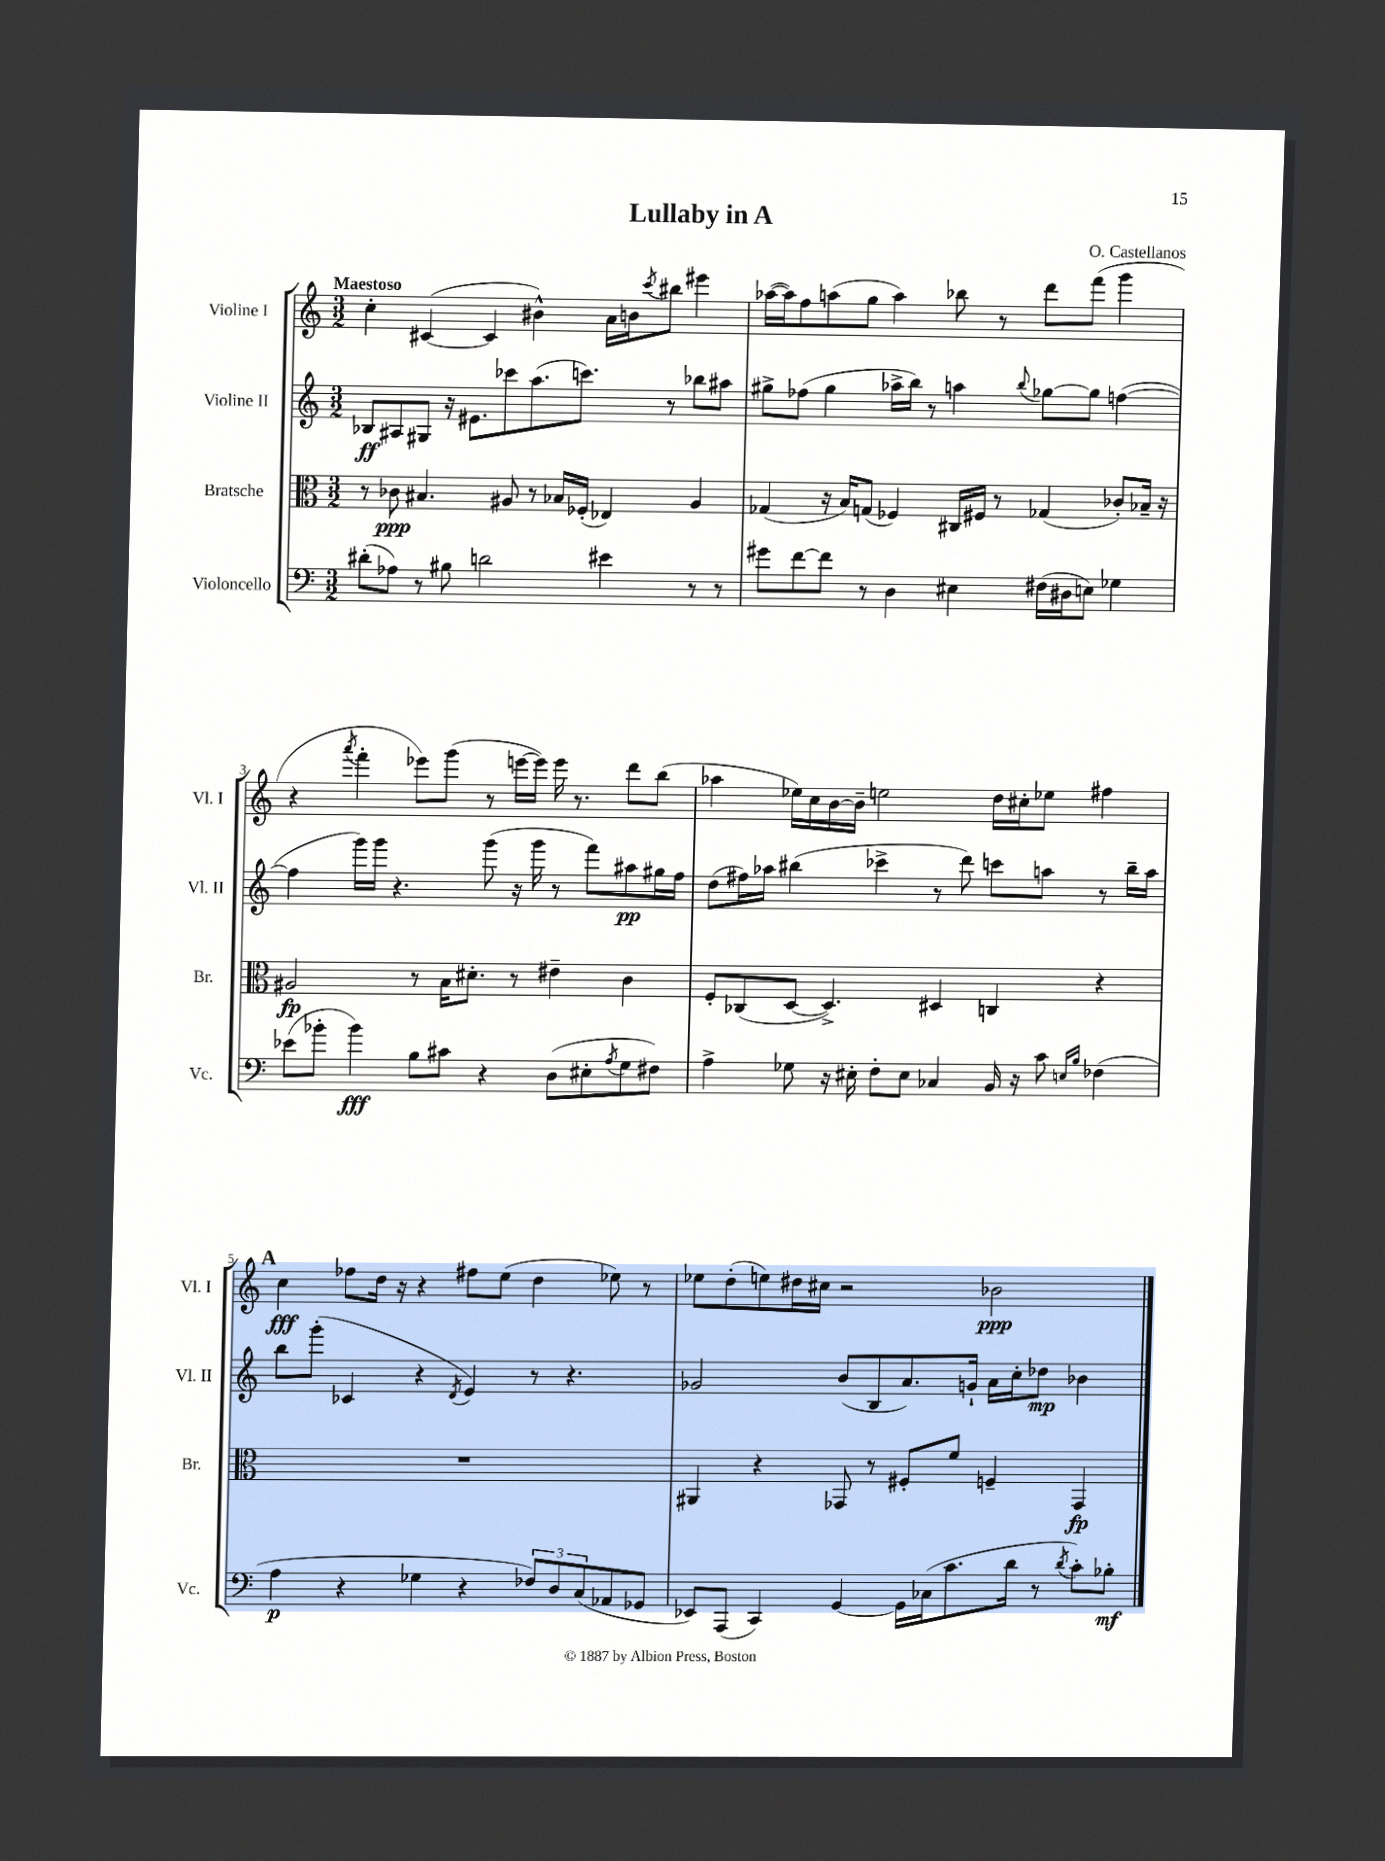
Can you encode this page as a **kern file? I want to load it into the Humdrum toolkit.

**kern	**kern	**kern	**kern
*staff4	*staff3	*staff2	*staff1
*clefF4	*clefC3	*clefG2	*clefG2
*k[]	*k[]	*k[]	*k[]
*M3/2	*M3/2	*M3/2	*M3/2
(8d#'	8r	8B-	4cc'
8A-)	8c-	8A#	.
8r	4.B#	8G#	([4c#
8B#	.	16r	.
.	.	8.e#	.
2d	.	.	4c#]
.	8A#	8ccc-	.
.	8r	(8.aa	4b#^^)
.	16B-	.	.
.	(16F-'	8.ccc)	.
4e#	4E-)	.	16a
.	.	.	16b
.	.	.	8qccc
.	.	8r	8bb#
8r	4A#	8bb-	4eee#
8r	.	8aa#	.
=	=	=	=
8g#	(4G-	8gg#^	([16aa-
.	.	.	16aa-])
[8f	.	(8ff-	8ff
8f]	16r	4gg#	(8aa
.	16B)	.	.
8r	(8G	.	8gg
4D	4F-)	16aa-^	4aa)
.	.	16bb)	.
.	.	8r	.
4E#	16C#	4aa	8bb-
.	16F#	.	.
.	8r	.	8r
.	.	8qqbb	.
(16F#	(4G-	[8gg-	8ddd
16D#	.	.	.
8E)	.	8gg-]	(8fff
4G-	8c-')	([4ff	4ggg
.	16B-~	.	.
.	16r	.	.
=	=	=	=
(8e-	2A#	4ff]	4r
8b-'	.	.	.
.	.	.	8qaaa
4b-)	.	16ggg)	4fff'
.	.	16ggg	.
.	.	4.r	.
8B	8r	.	8eee-)
8c#	16B	.	(8ggg
.	8.d#'	.	.
4r	.	(8ggg	8r
.	8r	16r	[16eee
.	.	16ggg	16eee])
(8D	4e#~	8r	16eee
.	.	.	8.r
8E#'	.	8fff)	.
8qA	.	.	.
8G	4c	8aa#	8ddd
8F#)	.	16gg#	(8bb
.	.	16ff	.
=	=	=	=
4A^	8F'	(8dd	4aa-
.	(8C-	16ff#)	.
.	.	16aa-	.
8G-	[8D	(4bb#	16ee-)
.	.	.	16cc
16r	4.D^])	.	[16b
16E#'	.	.	16b~]
8F'	.	4ccc-^	2ee
8E#	.	.	.
4C-	4D#	8r	.
.	.	8ddd)	.
16BB	4C	8ccc	16dd
16r	.	.	16cc#'
8c	.	8aa	8ee-
16qqE	.	.	.
16qqB	.	.	.
(4F-	4r	8r	4ff#
.	.	16bb#~	.
.	.	16aa	.
=	=	=	=
4A	1.r	8bb	4cc
.	.	(8ggg'	.
4r	.	4c-	8ff-
.	.	.	16dd
.	.	.	16r
4G-	.	4r	4r
.	.	8qd	.
4r	.	4e)	8ff#
.	.	.	(8ee
12F-)	.	8r	4dd
12D	.	.	.
.	.	4.r	.
(12C	.	.	.
8AA-	.	.	8ee-)
8GG-	.	.	8r
=	=	=	=
8EE-)	4AA#	2g-	8ee-
(8AAA	.	.	(8dd'
4CC)	4r	.	8ee)
.	.	.	16dd#
.	.	.	16cc#
[4GG	8GG-	(8b	2r
.	8r	8B	.
16GG]	8F#'	8.a)	.
(16C-	.	.	.
8.c	8f	.	.
.	.	16g`	.
.	4F~	16a	2b-
16d	.	16cc'	.
8r	.	8dd-	.
8qd	.	.	.
8c')	4GG-	4b-	.
8B-'	.	.	.
==	==	==	==
*-	*-	*-	*-
